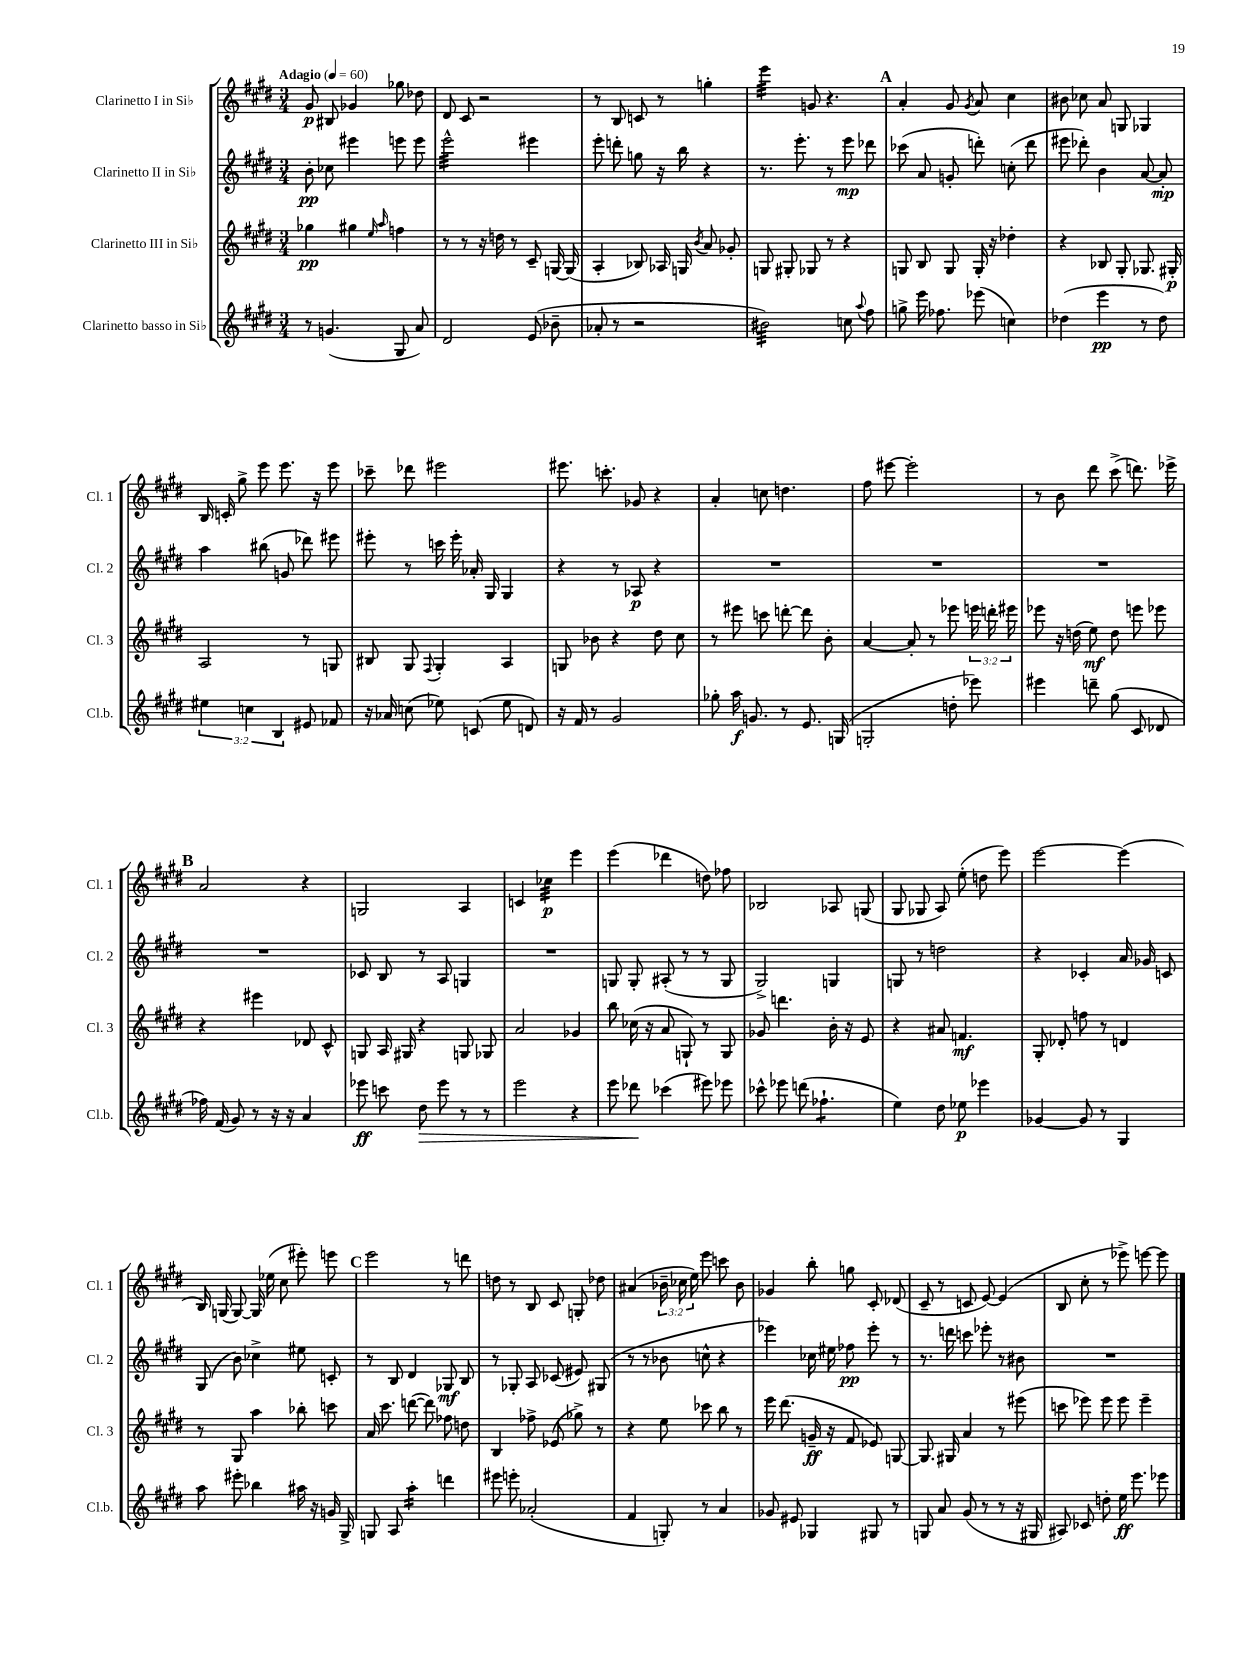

**kern	**kern	**kern	**kern
*staff4	*staff3	*staff2	*staff1
*clefG2	*clefG2	*clefG2	*clefG2
*k[f#c#g#d#]	*k[f#c#g#d#]	*k[f#c#g#d#]	*k[f#c#g#d#]
*M3/4	*M3/4	*M3/4	*M3/4
*MM60	*MM60	*MM60	*MM60
8r	4gg-	8b'	8g#
(4.g	.	8cc-	8B#
.	4gg#	4eee#	4g-
.	16qqee	.	.
.	16qqaa	.	.
8G#	4ff	8eee	8gg-
8a)	.	8eee	8dd-
=	=	=	=
2d#	8r	2eee^^	8d#
.	8r	.	8c#
.	16r	.	2r
.	16dd	.	.
.	8r	.	.
(8e	8c#~	4eee#	.
8b-~	[16G	.	.
.	(16G]	.	.
=	=	=	=
8a-'	4A'	8eee'	8r
8r	.	8ddd'	8B
2r	8B-)	8gg	8c
.	16A-	16r	8r
.	16G	16bb	.
.	8qb	.	.
.	8a	4r	4gg'
.	8g-'	.	.
=	=	=	=
2b#)	8G	8.r	4eee
.	8G#'	.	.
.	.	8.eee'	.
.	8G-	.	8g
.	8r	8r	4.r
8cc	4r	8eee	.
8qqaa	.	.	.
8ff#	.	8ddd-	.
=	=	=	=
8gg^	8G	(8ccc-	4a'
16eee	8B	8a	.
8.ff-	.	.	.
.	8G	8g'	8g#
.	.	.	8qg#
(8eee-	16G'	8ddd')	8a
.	16r	.	.
4cc)	4dd-'	(8cc'	4cc#
.	.	8ddd	.
=	=	=	=
(4dd-	4r	8eee#	8b#
.	.	8ddd-')	8cc-
4eee	8B-	4b	8a
.	8G#'	.	8G
8r	8.G-	[8a	4G-
8dd-)	.	8a']	.
.	16G#'	.	.
=	=	=	=
6ee#	2A	4aa	16B
.	.	.	16c'
.	.	.	8gg#^
6cc	.	.	.
.	.	(8bb#	8eee
6B	.	.	.
.	.	8g	8.eee
8e#	8r	8ddd-)	.
.	.	.	16r
8f-	8G	8eee#	8eee
=	=	=	=
16r	8B#	8eee#'	8ccc-~
16a-	.	.	.
(8cc	8G#	8r	8ddd-
.	8qqF#	.	.
8ee-)	4G#'	16ccc	2eee#
.	.	16eee#'	.
(8c	.	16a-'	.
.	.	16G#	.
8ee-	4A	4G#	.
8d)	.	.	.
=	=	=	=
16r	8G	4r	8.eee#
16f#	.	.	.
8r	8b-	.	.
.	.	.	8.ccc'
2g#	4r	8r	.
.	.	8A-	8g-
.	8dd#	4r	4r
.	8cc#	.	.
=	=	=	=
8gg-'	8r	2.r	4a'
16aa	8eee#	.	.
8.g	.	.	.
.	8ccc	.	8cc
8r	[8ddd'	.	4.dd
8.e	8ddd]	.	.
.	8b'	.	.
(16G	.	.	.
=	=	=	=
2G'	[4a	2.r	8ff#
.	.	.	[8eee#
.	8a']	.	2eee#']
.	8r	.	.
8dd'	8eee-	.	.
8eee-)	24eee	.	.
.	24ddd'	.	.
.	24eee#	.	.
=	=	=	=
4eee#	8eee-	2.r	8r
.	16r	.	8b
.	(16dd	.	.
8ddd~	8ee)	.	8ddd#
(8gg#	8dd	.	(8ccc#^
8c#	8eee	.	8.ddd)
8d-	8eee-	.	.
.	.	.	16eee-^
=	=	=	=
16ff-)	4r	2.r	2a
(16f#	.	.	.
8g#)	.	.	.
8r	4eee#	.	.
16r	.	.	.
16r	.	.	.
4a	8d-	.	4r
.	8c#^^	.	.
=	=	=	=
8eee-	8G	8c-	2G
8ccc	16A	8B	.
.	16G#	.	.
8dd#	4r	8r	.
8eee-	.	8A	.
8r	8G	4G	4A
8r	8G-	.	.
=	=	=	=
2eee	2a	2.r	4c
.	.	.	4cc-
4r	4g-	.	4eee
=	=	=	=
8eee	8bb	8G	(4eee
8ddd-	(16cc-	8G'	.
.	16r	.	.
(4ccc-	8a	(8A#'	4ddd-
.	8G`)	8r	.
8eee#)	8r	8r	8dd)
8eee-	8G	8G	8ff-
=	=	=	=
8ccc-^^	8g-	2G#^)	2B-
8eee-	4.ddd	.	.
(8ddd	.	.	.
4.ff-`	.	.	.
.	16b'	4G	8A-
.	16r	.	.
.	8e	.	(8G
=	=	=	=
4ee)	4r	8G	8G#
.	.	8r	8G-
8dd#	8a#	2dd	8A)
8ee-	4.f	.	(8ee'
4eee-	.	.	8dd
.	.	.	8eee)
=	=	=	=
[4g-	8G#'	4r	[2eee
.	8d-'	.	.
8g-]	8ff	4c-'	.
8r	8r	.	.
4G#	4d	16a	(4eee]
.	.	16g-	.
.	.	8c	.
=	=	=	=
8aa	8r	(8G#	16B)
.	.	.	(16G
8eee#'	8G#	8b)	[8G)
4bb-	4aa	4cc-^	16G]
.	.	.	(16ee-
.	.	.	8cc#
16aa#	8bb-'	8ee#	8eee#')
16r	.	.	.
16g	8ccc	8c'	8eee
16G#^	.	.	.
=	=	=	=
8G	16a	8r	2eee
.	8.ccc#	.	.
8A	.	8B	.
4aa'	([8ddd	4d#	.
.	8ddd])	.	.
4ddd	8ff-	8G-	8r
.	8dd	8B	8ddd
=	=	=	=
8eee#	4B	8r	8dd
8eee'	.	8G-'	8r
(2a-'	8ff-^	8A	8B
.	(8e-	(8c-	8c#
.	8gg-^)	8e#)	8G'
.	8r	(8G#	8dd-
=	=	=	=
4f#	4r	8r	(4a#
.	.	8r	.
8G')	8ee	8b-	24b-~
.	.	.	24cc-
.	.	.	24ee)
8r	8ccc-	8cc^^	8eee
4a	8bb	4r	8ccc
.	8r	.	8b-
=	=	=	=
8g-	16eee	4eee-)	4g-
.	(8.ddd#	.	.
8e#	.	.	.
4G-	16g~	16cc-	8bb'
.	16r	16ee#	.
.	8f#	8ff-	8gg
8G#	8e-)	8eee-'	8c#'
8r	[8G	8r	(8d-
=	=	=	=
8G	8.G]	8.r	8c#~
8a	.	.	8r
.	16G#	16ddd	.
(8g#	4a	8ccc	8c
8r	.	8eee-'	[8e)
8r	8r	8r	(4e]
16r	(8eee#	8b#	.
16G#	.	.	.
=	=	=	=
8A#)	8ccc	2.r	8B
8c-	8eee-)	.	8cc#'
8dd'	8eee-	.	8r
16ee	8eee-	.	8eee-^)
8.eee	.	.	.
.	4eee-~	.	[8eee
8eee-	.	.	8eee]
==	==	==	==
*-	*-	*-	*-
